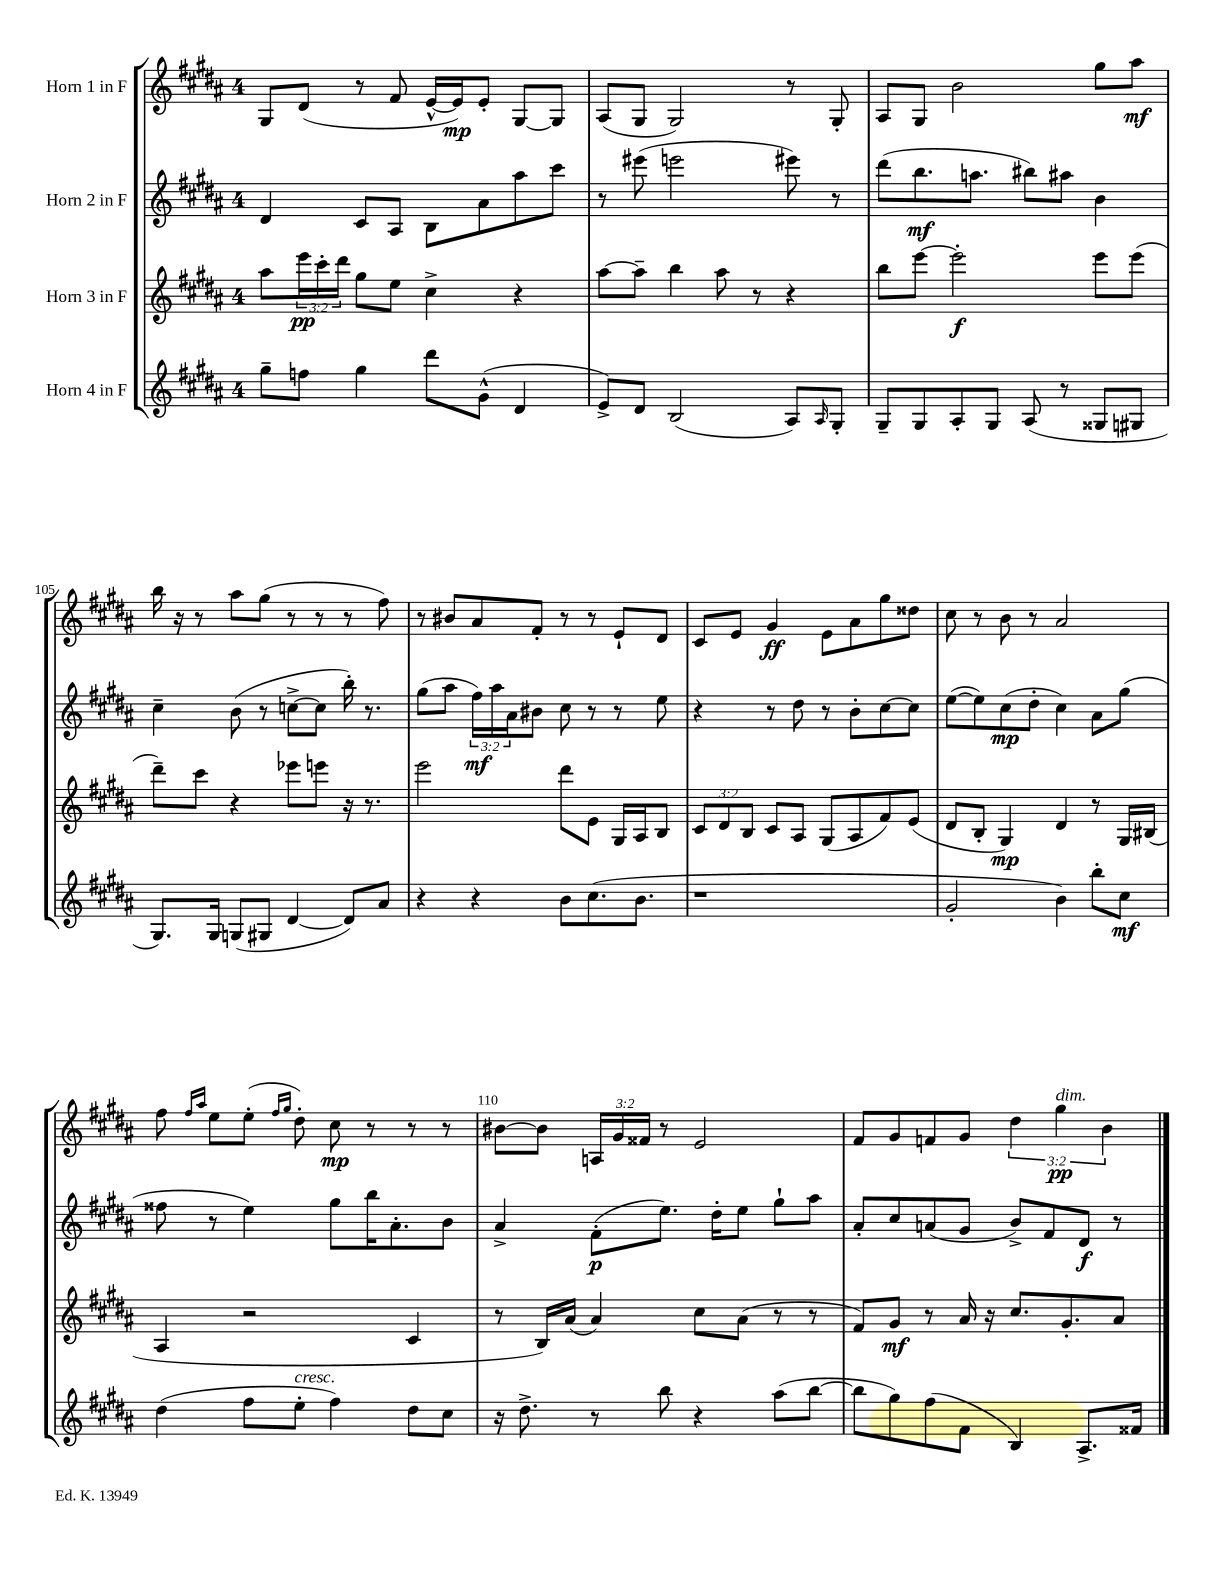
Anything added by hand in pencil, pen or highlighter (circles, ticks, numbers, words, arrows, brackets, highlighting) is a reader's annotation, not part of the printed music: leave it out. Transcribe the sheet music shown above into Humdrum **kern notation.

**kern	**dynam	**kern	**dynam	**kern	**dynam	**kern	**dynam
*part4	*part4	*part3	*part3	*part2	*part2	*part1	*part1
*staff4	*staff4	*staff3	*staff3	*staff2	*staff2	*staff1	*staff1
*I"Horn 4 in F	*	*I"Horn 3 in F	*	*I"Horn 2 in F	*	*I"Horn 1 in F	*
*clefG2	*	*clefG2	*	*clefG2	*	*clefG2	*
*k[f#c#g#d#a#]	*	*k[f#c#g#d#a#]	*	*k[f#c#g#d#a#]	*	*k[f#c#g#d#a#]	*
*M4/4	*	*M4/4	*	*M4/4	*	*M4/4	*
=102	=102	=102	=102	=102	=102	=102	=102
8gg#~\L	.	8aa#\L	.	4d#/	.	8G#/L	.
8ffn\J	.	24eee\L	pp	.	.	(8d#/J	.
.	.	24ccc#'\	.	.	.	.	.
.	.	24ddd#\JJ	.	.	.	.	.
4gg#\	.	8gg#\L	.	8c#/L	.	8r	.
.	.	8ee\J	.	8A#/J	.	8f#/	.
8ddd#\L	.	4cc#^\	.	8B\L	.	[16e^^/LL	.
.	.	.	.	.	.	16e/J])	mp
(8g#^^\J	.	.	.	8a#\	.	8e'/J	.
4d#/	.	4r	.	8aa#\	.	[8G#/L	.
.	.	.	.	8ccc#\J	.	8G#/J]	.
=103	=103	=103	=103	=103	=103	=103	=103
8e^/L)	.	[8aa#\L	.	8r	.	(8A#/L	.
8d#/J	.	8aa#~\J]	.	(8eee#X\	.	8G#/J	.
(2B/	.	4bb\	.	2eeen\	.	2G#/)	.
.	.	8aa#\	.	.	.	.	.
.	.	8r	.	.	.	.	.
8A#/L)	.	4r	.	8eee#X\)	.	8r	.
16qqA#/	.	.	.	.	.	.	.
8G#'/J	.	.	.	8r	.	8G#'/	.
=104	=104	=104	=104	=104	=104	=104	=104
8G#~/L	.	8bb\L	.	(8ddd#\L	.	8A#/L	.
8G#/	.	[8eee\J	.	8.bb\	mf	8G#/J	.
8A#'/	.	2eee'\]	f	.	.	2b\	.
.	.	.	.	8.aan\J	.	.	.
8G#/J	.	.	.	.	.	.	.
(8A#/	.	.	.	8bb#X\L)	.	.	.
8r	.	.	.	8aa#X\J	.	.	.
8G##X/L	.	8eee\L	.	4b\	.	8gg#\L	.
8G#X/J	.	(8eee\J	.	.	.	8aa#\J	mf
!!LO:LB:g=z
=105	=105	=105	=105	=105	=105	=105	=105
8.G#/L)	.	8ddd#~\L)	.	4cc#~\	.	16bb\	.
.	.	.	.	.	.	16r	.
.	.	8ccc#\J	.	.	.	8r	.
16G#/Jk	.	.	.	.	.	.	.
(8Gn/L	.	4r	.	(8b\	.	8aa#\L	.
8G#X/J	.	.	.	8r	.	(8gg#\J	.
[4d#/	.	8eee-X\L	.	[8ccn^\L	.	8r	.
.	.	8eeen\J	.	8cc\J]	.	8r	.
8d#/L])	.	16r	.	16bb'\)	.	8r	.
.	.	8.r	.	8.r	.	.	.
8a#/J	.	.	.	.	.	8ff#\)	.
=106	=106	=106	=106	=106	=106	=106	=106
4r	.	2eee\	.	(8gg#\L	.	8r	.
.	.	.	.	8aa#\J	.	8b#X/L	.
4r	.	.	.	24ff#\LL)	mf	8a#/	.
.	.	.	.	24aa#\	.	.	.
.	.	.	.	24a#\J	.	.	.
.	.	.	.	8b#X\J	.	8f#'/J	.
8b\L	.	8ddd#\L	.	8cc#\	.	8r	.
(8.cc#\	.	8e\J	.	8r	.	8r	.
.	.	16G#/LL	.	8r	.	8e`/L	.
8.b\J	.	16A#/J	.	.	.	.	.
.	.	8B/J	.	8ee\	.	8d#/J	.
=107	=107	=107	=107	=107	=107	=107	=107
1r	.	12c#/L	.	4r	.	8c#/L	.
.	.	12d#/	.	.	.	.	.
.	.	.	.	.	.	8e/J	.
.	.	12B/J	.	.	.	.	.
.	.	8c#/L	.	8r	.	4g#/	ff
.	.	8A#/J	.	8dd#\	.	.	.
.	.	(8G#/L	.	8r	.	8e\L	.
.	.	8A#/	.	8b'\L	.	8a#\	.
.	.	8f#/)	.	[8cc#\	.	8gg#\	.
.	.	(8e/J	.	8cc#\J]	.	8dd##X\J	.
=108	=108	=108	=108	=108	=108	=108	=108
2g#'/	.	8d#/L	.	([8ee\L	.	8cc#\	.
.	.	8B'/J	.	8ee\])	.	8r	.
.	.	4G#/)	mp	(8cc#\	mp	8b\	.
.	.	.	.	8dd#'\J	.	8r	.
4b\)	.	4d#/	.	4cc#\)	.	2a#/	.
8bb'\L	.	8r	.	8a#\L	.	.	.
8cc#\J	mf	16G#/LL	.	(8gg#\J	.	.	.
.	.	(16B#X/JJ	.	.	.	.	.
!!LO:LB:g=z
=109	=109	=109	=109	=109	=109	=109	=109
(4dd#\	.	4A#/	.	8ff##X\	.	8ff#\	.
.	.	.	.	.	.	16qqff#/LL	.
.	.	.	.	.	.	16qqaa#/JJ	.
.	.	.	.	8r	.	8ee\L	.
8ff#\L	.	2r	.	4ee\)	.	(8ee'\J	.
.	.	.	.	.	.	16qqff#/LL	.
.	.	.	.	.	.	16qqgg#/JJ	.
!LO:TX:a:i:t=cresc.	!	!	!	!	!	!	!
8ee'\J	.	.	.	.	.	8dd#'\)	.
4ff#\)	.	.	.	8gg#\L	.	8cc#\	mp
.	.	.	.	16bb\K	.	8r	.
.	.	.	.	8.a#'\	.	.	.
8dd#\L	.	4c#/	.	.	.	8r	.
8cc#\J	.	.	.	8b\J	.	8r	.
=110	=110	=110	=110	=110	=110	=110	=110
16r	.	8r	.	4a#^/	.	[8b#X\L	.
8.dd#^\	.	.	.	.	.	.	.
.	.	16B/LL)	.	.	.	8b#\J]	.
.	.	(16a#/JJ	.	.	.	.	.
8r	.	4a#/)	.	(8f#'\L	p	24An/LL	.
.	.	.	.	.	.	24g#/	.
.	.	.	.	.	.	24f##X/JJ	.
8bb\	.	.	.	8.ee\J)	.	8r	.
4r	.	8cc#\L	.	.	.	2e/	.
.	.	.	.	16dd#'\KL	.	.	.
.	.	(8a#\J	.	8ee\J	.	.	.
(8aa#\L	.	8r	.	8gg#`\L	.	.	.
[8bb\J	.	8r	.	8aa#\J	.	.	.
=111	=111	=111	=111	=111	=111	=111	=111
8bb\L]	.	8f#/L)	.	8a#'/L	.	8f#/L	.
8gg#\)	.	8g#/J	mf	8cc#/	.	8g#/	.
(8ff#\	.	8r	.	(8an/	.	8fn/	.
8f#\J	.	16a#/	.	8g#/J	.	8g#/J	.
.	.	16r	.	.	.	.	.
4B/)	.	8.cc#/L	.	8b^/L)	.	6dd#\	.
.	.	.	.	8f#/	.	.	.
!	!	!	!	!	!	!LO:TX:a:i:t=dim.	!
.	.	.	.	.	.	6gg#\	pp
.	.	8.g#'/	.	.	.	.	.
8.A#^/L	.	.	.	8d#/J	f	.	.
.	.	.	.	.	.	6b\	.
.	.	8a#/J	.	8r	.	.	.
16f##X/Jk	.	.	.	.	.	.	.
==	==	==	==	==	==	==	==
*-	*-	*-	*-	*-	*-	*-	*-
